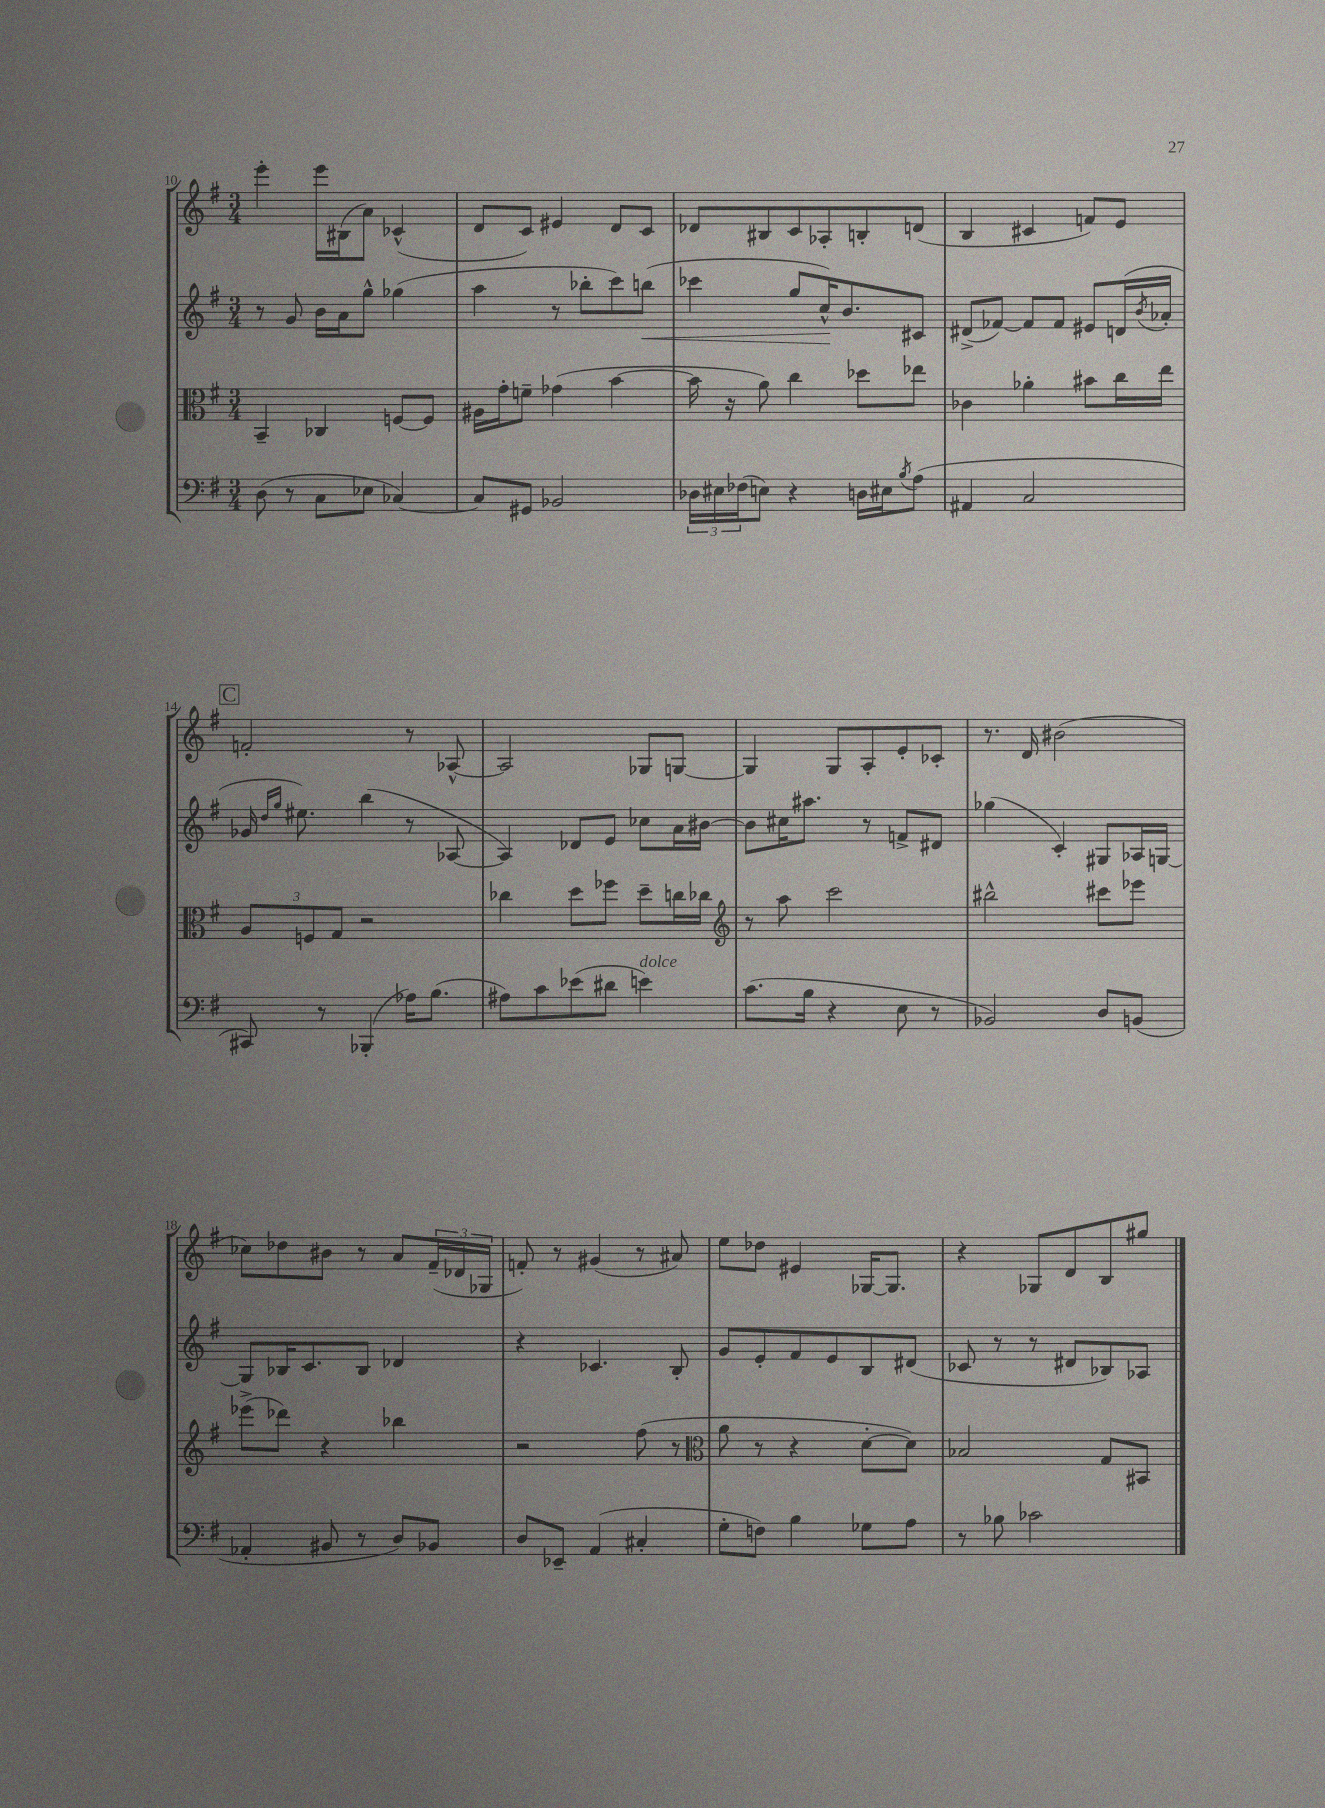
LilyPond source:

<<
\new StaffGroup <<
\new Staff = "s0" {
    \clef treble \key g \major \numericTimeSignature \time 3/4
    e'''4-. e'''16 bis16( a'8) ces'4-^( |
    d'8 c'8) eis'4 d'8 c'8 |
    des'8 bis8 c'8 aes8-. b8-. d'8( |
    b4 cis'4 f'8) e'8 |
    \mark \markup { \box "C" } f'2-. r8 aes8~-^ |
    aes2 ges8 g8~ |
    g4 g8 a8-. e'8-. ces'8-. |
    r8. d'16 bis'2( |
    ces''8) des''8 bis'8 r8 a'8 \tuplet 3/2 { fis'16--( des'16 ges16 } |
    f'8-.) r8 gis'4( r8 ais'8) |
    e''8 des''8 eis'4 ges16~ ges8. |
    r4 ges8 d'8 b8 gis''8 \bar "|." |
}
\new Staff = "s1" {
    \clef treble \key g \major \numericTimeSignature \time 3/4
    r8 g'8 b'16 a'16 g''8-^ ges''4( |
    a''4 r8 bes''8-. c'''8) b''8\<( |
    ces'''4 g''8 c''16-^\!) b'8. cis'8 |
    dis'8->( fes'8~) fes'8 fes'8 eis'8 d'16( \acciaccatura { b'8 } aes'16-. |
    \mark \markup { \box "C" } ges'16 \grace { d''16 g''16 } eis''8.) b''4( r8 aes8~ |
    aes4) des'8 e'8 ces''8 a'16 bis'16~ |
    bis'8 cis''16 ais''8. r8 f'8-> dis'8 |
    ges''4( c'4-.) gis8 aes16 g16~ |
    g8 bes16 c'8. bes8 des'4 |
    r4 ces'4. b8-. |
    g'8 e'8-. fis'8 e'8 b8 dis'8( |
    ces'8 r8 r8 dis'8 bes8) aes8 \bar "|." |
}
\new Staff = "s2" {
    \clef alto \key g \major \numericTimeSignature \time 3/4
    b,4-- ces4 f8~ f8 |
    ais16 g'16-. f'8-- ges'4( b'4~ |
    b'16 r16 a'8) c''4 des''8 ees''8 |
    ces'4 aes'4-. bis'8 c''16 e''16 |
    \mark \markup { \box "C" } \tuplet 3/2 { a8 f8 g8 } r2 |
    ces''4 d''8 fes''8 d''8-- c''16 ces''16 |
    \clef treble r8 a''8 c'''2 |
    bis''2-^ cis'''8 ees'''8 |
    ees'''8->( des'''8) r4 bes''4 |
    r2 fis''8( r8 |
    \clef alto a'8 r8 r4 d'8~-. d'8) |
    bes2 g8 bis,8 \bar "|." |
}
\new Staff = "s3" {
    \clef bass \key g \major \numericTimeSignature \time 3/4
    d8( r8 c8 ees8 ces4~) |
    ces8 gis,8 bes,2 |
    \tuplet 3/2 { des16 eis16 fes16( } e8) r4 d16 eis16 \acciaccatura { b8 } a8( |
    ais,4 c2 |
    \mark \markup { \box "C" } cis,8) r8 bes,,4-.( aes16) b8.( |
    ais8) c'8 ees'8( dis'8 e'4^\markup { \italic "dolce" }) |
    c'8.( b16 r4 e8 r8 |
    bes,2) d8 b,8( |
    aes,4-. bis,8 r8 d8) bes,8 |
    d8 ees,8-- a,4( cis4-. |
    g8-. f8) b4 ges8 a8 |
    r8 bes8 ces'2 \bar "|." |
}
>>
>>
\layout { \context { \Score currentBarNumber = #10 } }
